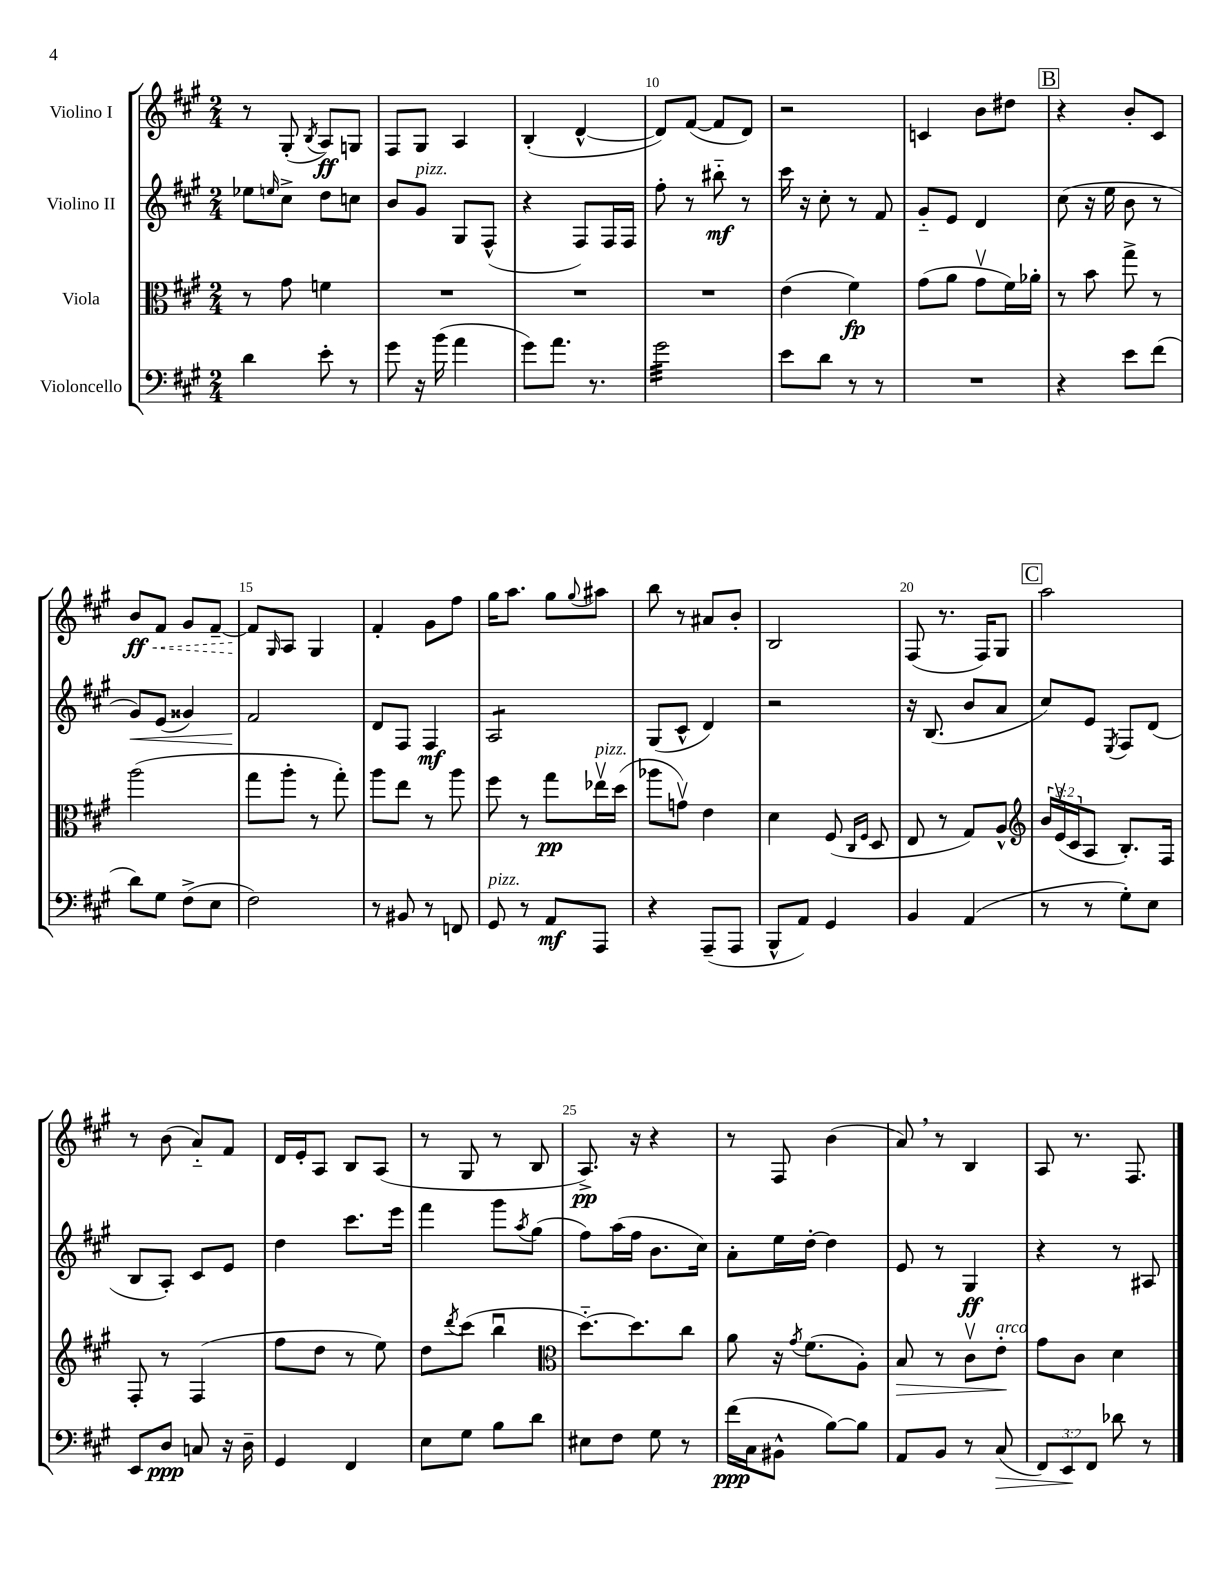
<<
\new StaffGroup <<
\new Staff = "s0" \with { instrumentName = "Violino I" } {
    \clef treble \key a \major \numericTimeSignature \time 2/4
    r8 gis8-.( \acciaccatura { b8 } a8\ff) g8 |
    fis8 gis8 a4 |
    b4-.( d'4~-^ |
    d'8) fis'8~( fis'8 d'8) |
    r2 |
    c'4 b'8 dis''8 |
    \mark \markup { \box "B" } r4 b'8-. cis'8 |
    \once \override Hairpin.style = #'dashed-line b'8\ff\< fis'8 gis'8 fis'8~-- |
    fis'8\! \grace { gis16 } a8 gis4 |
    fis'4-. gis'8 fis''8 |
    gis''16 a''8. gis''8 \appoggiatura { gis''8 } ais''8 |
    b''8 r8 ais'8 b'8-. |
    b2 |
    fis8( r8. fis16) gis8 |
    \mark \markup { \box "C" } a''2 |
    r8 b'8( a'8-_) fis'8 |
    d'16 e'16-. a8 b8 a8( |
    r8 gis8 r8 b8 |
    a8.->\pp) r16 r4 |
    r8 fis8 b'4( |
    a'8) \breathe r8 b4 |
    a8 r8. fis8. \bar "|." |
}
\new Staff = "s1" \with { instrumentName = "Violino II" } {
    \clef treble \key a \major \numericTimeSignature \time 2/4
    ees''8 \grace { e''16 } cis''8-> d''8 c''8 |
    b'8 gis'8^\markup { \italic "pizz." } gis8 fis8-^( |
    r4 fis8) fis16 fis16 |
    fis''8-. r8 bis''8-_\mf r8 |
    cis'''16 r16 cis''8-. r8 fis'8 |
    gis'8-_ e'8 d'4 |
    \mark \markup { \box "B" } cis''8( r16 e''16 b'8 r8 |
    gis'8\<) e'8( gisis'4) |
    fis'2\! |
    d'8 fis8 fis4\mf |
    a2:8 |
    gis8( cis'8-^ d'4) |
    r2 |
    r16 b8.( b'8 a'8 |
    \mark \markup { \box "C" } cis''8) e'8 \acciaccatura { e8 } fis8 d'8( |
    b8 a8-.) cis'8 e'8 |
    d''4 cis'''8. e'''16 |
    fis'''4 gis'''8 \acciaccatura { a''8 } gis''8( |
    fis''8) a''16( fis''16 b'8. cis''16) |
    a'8-. e''16 d''16~-. d''4 |
    e'8 r8 gis4\ff |
    r4 r8 ais8 \bar "|." |
}
\new Staff = "s2" \with { instrumentName = "Viola" } {
    \clef alto \key a \major \numericTimeSignature \time 2/4 \override Staff.TupletNumber.text = #tuplet-number::calc-fraction-text
    r8 gis'8 f'4 |
    R2 |
    R2 |
    R2 |
    e'4( fis'4\fp) |
    gis'8( a'8 gis'8\upbow fis'16) aes'16-. |
    \mark \markup { \box "B" } r8 b'8 gis''8-> r8 |
    a''2( |
    gis''8 a''8-. r8 gis''8-.) |
    a''8 e''8 r8 a''8 |
    fis''8 r8 gis''8\pp ees''16\upbow^\markup { \italic "pizz." } d''16( |
    aes''8 g'8\upbow) e'4 |
    d'4 fis8( \grace { cis16 fis16 } d8 |
    e8 r8 gis8) a8-^ |
    \mark \markup { \box "C" } \clef treble \tuplet 3/2 { b'16 e'16\upbow( cis'16 } a8 b8.-.) fis16 |
    fis8-. r8 fis4( |
    fis''8 d''8 r8 e''8) |
    d''8 \acciaccatura { d'''8 } cis'''8( b''4\downbow |
    \clef alto d''8.~-_) d''8. cis''8 |
    a'8 r16 \acciaccatura { gis'8 } fis'8.( a8-.) |
    b8\> r8 cis'8\upbow e'8-.\!^\markup { \italic "arco" } |
    gis'8 cis'8 d'4 \bar "|." |
}
\new Staff = "s3" \with { instrumentName = "Violoncello" } {
    \clef bass \key a \major \numericTimeSignature \time 2/4 \override Staff.TupletNumber.text = #tuplet-number::calc-fraction-text
    d'4 e'8-. r8 |
    gis'8 r16 b'16( a'4 |
    gis'8) a'8. r8. |
    gis'2:32 |
    e'8 d'8 r8 r8 |
    R2 |
    \mark \markup { \box "B" } r4 e'8 fis'8( |
    d'8) gis8 fis8->( e8 |
    fis2) |
    r8 bis,8 r8 f,8 |
    gis,8^\markup { \italic "pizz." } r8 a,8\mf a,,8 |
    r4 a,,8--( a,,8 |
    b,,8-^ a,8) gis,4 |
    b,4 a,4( |
    \mark \markup { \box "C" } r8 r8 gis8-.) e8 |
    e,8 d8\ppp c8 r16 d16-- |
    gis,4 fis,4 |
    e8 gis8 b8 d'8 |
    eis8 fis8 gis8 r8 |
    fis'16\ppp( cis16 bis,8-^ b8~) b8 |
    a,8 b,8 r8 cis8\>( |
    \tuplet 3/2 { fis,8) e,8\! fis,8 } des'8 r8 \bar "|." |
}
>>
>>
\layout { \context { \Score currentBarNumber = #7 \override BarNumber.break-visibility = ##(#f #t #t) barNumberVisibility = #(every-nth-bar-number-visible 5) } }
